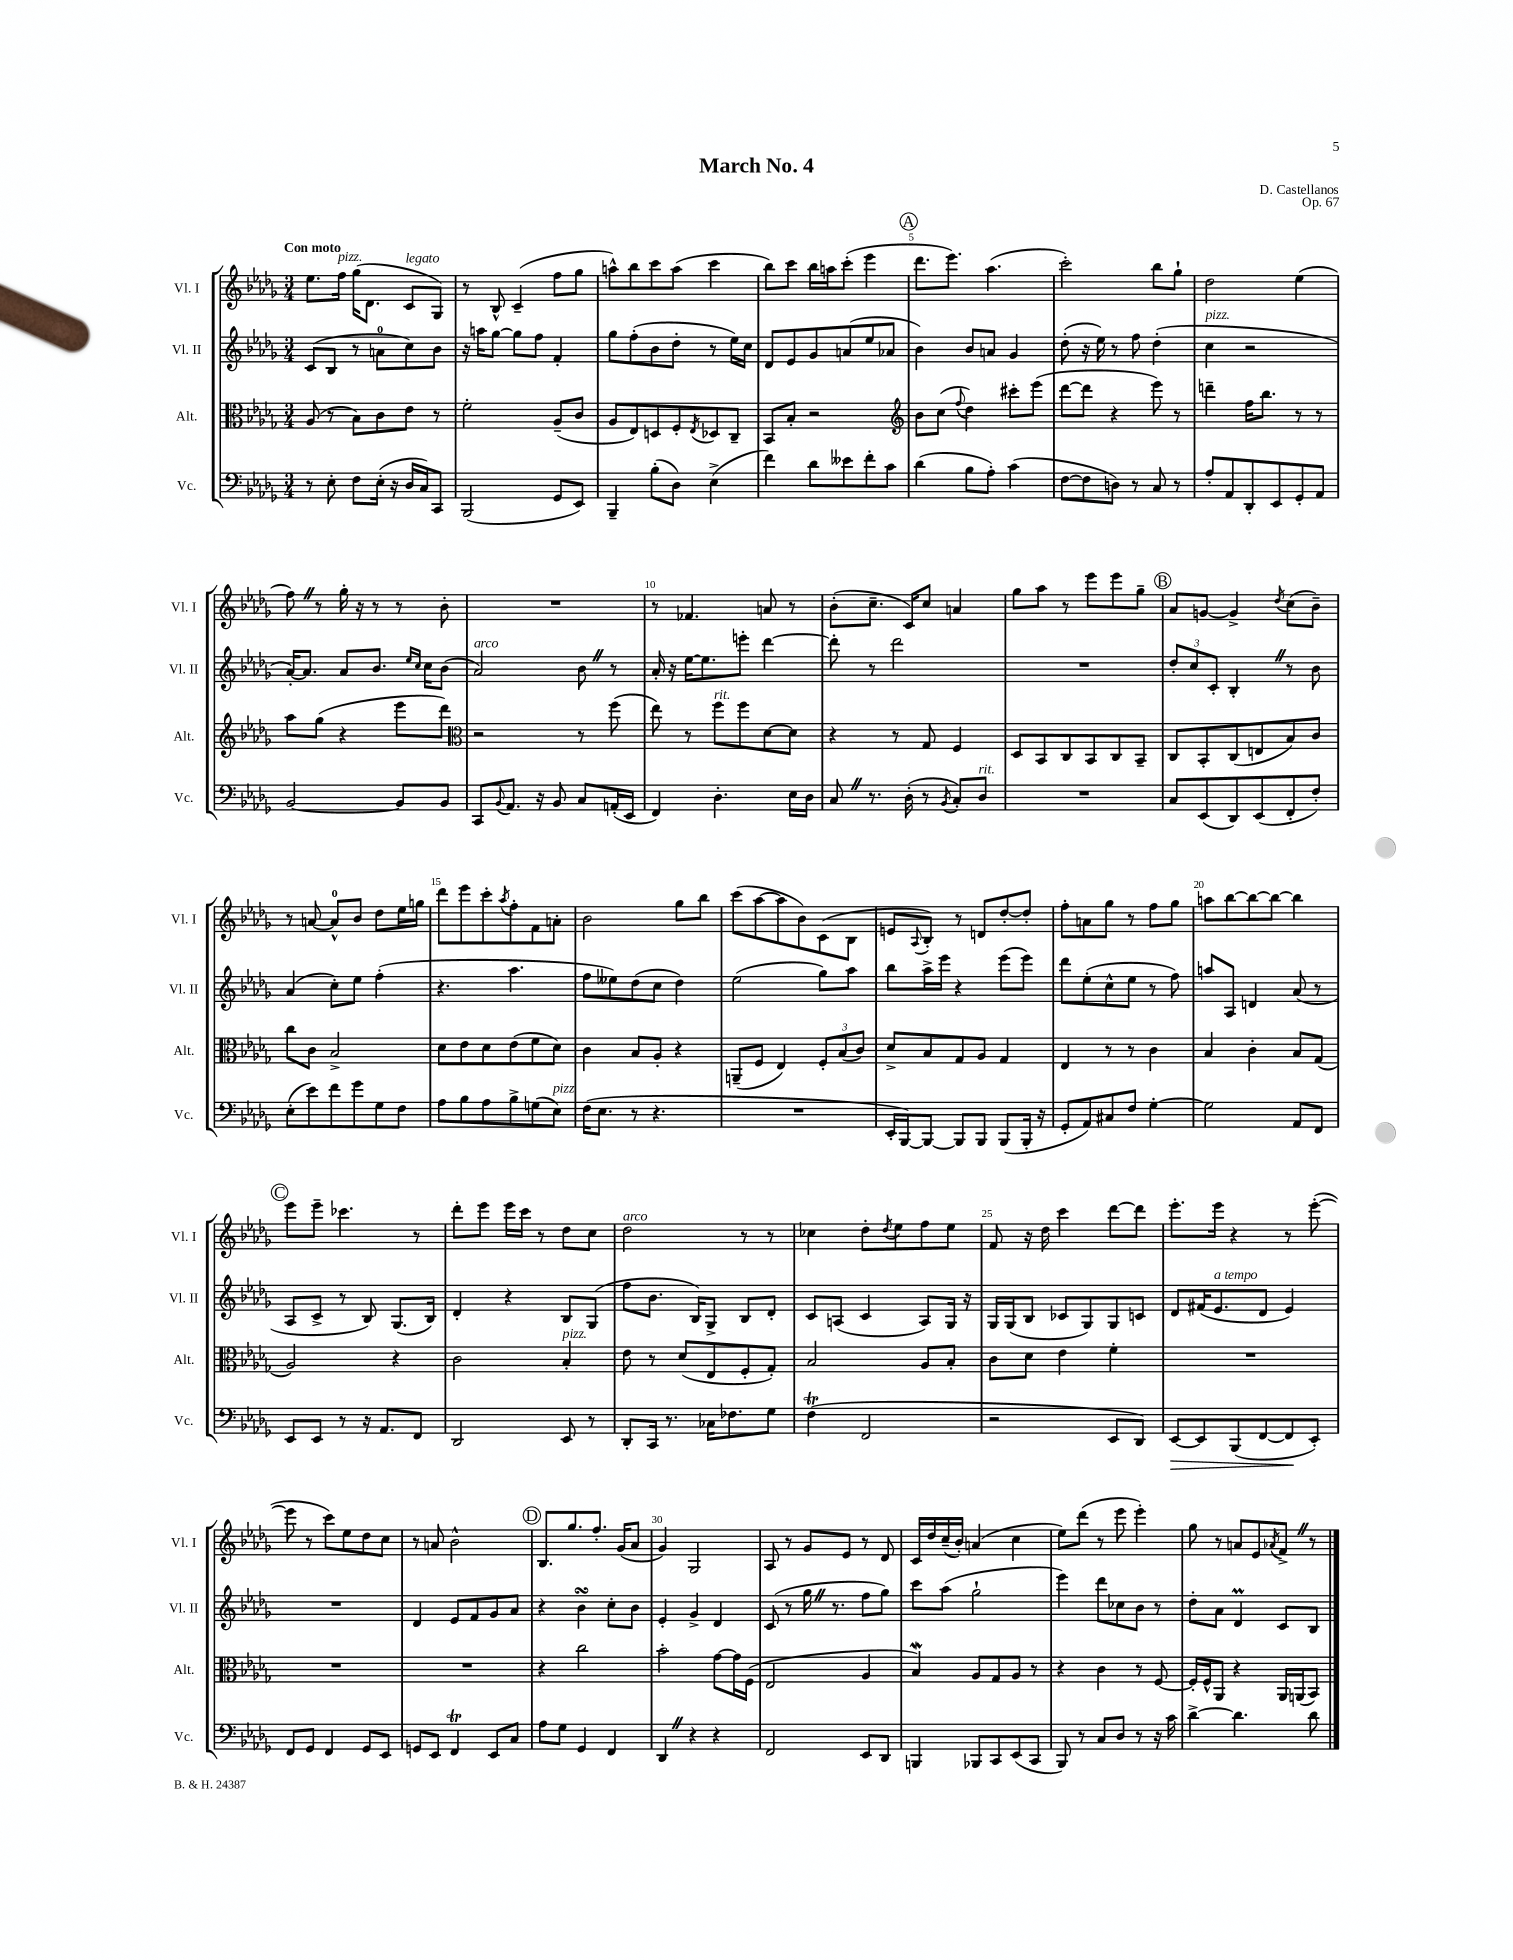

**kern	**kern	**kern	**kern
*staff4	*staff3	*staff2	*staff1
*clefF4	*clefC3	*clefG2	*clefG2
*k[b-e-a-d-g-]	*k[b-e-a-d-g-]	*k[b-e-a-d-g-]	*k[b-e-a-d-g-]
*M3/4	*M3/4	*M3/4	*M3/4
8r	(8A-	(8c	8.ee-
8E-'	8r	8B-	.
.	.	.	16ff
8F	8B-)	8r	(16gg-
.	.	.	8.d-
(16E-'	8c	8a	.
16r	.	.	.
16D-	8e-	8cc)	8c
16C)	.	.	.
8CC	8r	8b-	8G-)
=	=	=	=
(2BBB-	2f'	16r	8r
.	.	16aa	.
.	.	[8gg-	8B-^^
.	.	8gg-]	(4c~
.	.	8ff	.
8GG-	(8A-~	4f'	8ff
8EE-)	8c	.	8gg-
=	=	=	=
4BBB-~	8A-	8gg-	8aa^^)
.	8E-)	(8ff'	8bb-
(8B-'	8D	8b-	8ccc
8D-)	8F'	8dd-'	(8aa
.	8qE-	.	.
(4E-^	8D-	8r	4ccc
.	8C~	16ee-)	.
.	.	16cc	.
=	=	=	=
4f)	8BB-	8d-	8bb-)
.	8B-'	8e-	8ccc
8d-	2r	8g-	16bb-
.	.	.	16aa
8e--	.	(8a	(8ccc'
8f'	.	8ee-	4eee-
8c	.	8a-	.
=	=	=	=
*	*clefG2	*	*
(4d-	8b-	4b-)	8.ddd-
.	(8cc	.	.
.	.	.	8.eee-)
.	8qqff	.	.
8B-	4dd-)	8b-	.
8A-')	.	8a	(4.aa-
(4c	8ccc#'	4g-	.
.	(8eee-	.	.
=	=	=	=
[8F	[8ddd-	(8dd-'	2ccc')
8F]	8ddd-]	16r	.
.	.	16ee-)	.
8D)	4r	8r	.
8r	.	8ff	.
8C	8eee-)	(4dd-'	8bb-
8r	8r	.	8gg-`
=	=	=	=
8A-'	4ddd~	4cc	2dd-
8AA-	.	.	.
8DD-'	16ff	2r	.
.	8.bb-	.	.
8EE-	.	.	.
8GG-'	8r	.	(4ee-
8AA-	8r	.	.
=	=	=	=
[2BB-	8aa-	[16a-')	8ff)
.	.	8.a-]	.
.	(8gg-	.	8r
.	4r	8a-	16gg-'
.	.	.	16r
.	.	8.b-	8r
8BB-]	8eee-	.	8r
.	.	16qqee-	.
.	.	16qqcc	.
.	.	16cc	.
8BB-	8ddd-)	(8b-	8b-'
=	=	=	=
*	*clefC3	*	*
8CC	2r	2a-)	2.r
8qqBB-	.	.	.
8.AA-	.	.	.
16r	.	.	.
8BB-	.	.	.
8C	8r	8b-	.
(16AA'	(8ff	8r	.
16EE-	.	.	.
=	=	=	=
4FF)	8ee-)	16a-'	8r
.	.	16r	.
.	8r	[16ee-	4.f-
.	.	8.ee-]	.
4.D-'	8ff	.	.
.	8ff	8eee'	.
.	[8d-	[4ddd-	8a
16E-	8d-]	.	8r
16D-	.	.	.
=	=	=	=
8C	4r	8ddd-']	(8b-'
8.r	.	8r	8.cc~
.	8r	2ddd-	.
(16D-'	.	.	16c)
8r	8G-	.	8cc
8qBB-	.	.	.
8C')	4F	.	4a
8D-	.	.	.
=	=	=	=
2.r	8D-	2.r	8gg-
.	8BB-	.	8aa-
.	8C	.	8r
.	8BB-	.	8eee-
.	8C	.	8eee-
.	8BB-~	.	8gg-~
=	=	=	=
8C	8C	12dd-'	8a-
.	.	12cc	.
(8EE-	8BB-'	.	[8g
.	.	12c'	.
8DD-)	(8C	4B-'	4g^]
(8EE-	8E	.	.
.	.	.	8qdd-
8FF'	8B-)	8r	(8cc
8F')	8c	8b-	8b-~)
=	=	=	=
(8E-'	8cc	(4a-	8r
8e-)	8c	.	[8a
8f	2B-^	8cc')	8a^^]
8g-	.	8ee-	8b-
8G-	.	(4ff'	8dd-
8F	.	.	16ee-
.	.	.	16gg
=	=	=	=
8A-	8d-	4.r	8ddd-
8B-	8e-	.	8eee-
8A-	8d-	.	8ccc'
.	.	.	8qaa-
8B-^	(8e-	4.aa-	8ff'
(8G	8f	.	8f
8E-)	8d-)	.	8a'
=	=	=	=
(16F	4c	8ff	2b-
8.E-	.	.	.
.	.	8ee--)	.
8r	8B-	(8dd-	.
4.r	8A-'	8cc	.
.	4r	4dd-)	8gg-
.	.	.	8bb-
=	=	=	=
2.r	(8AA~	(2ee-	(8ccc
.	8F	.	[8aa-
.	4E-)	.	8aa-]
.	.	.	8b-)
.	12F'	8gg-)	(8c
.	(12B-	.	.
.	.	8aa-	8B-
.	12c)	.	.
=	=	=	=
16EE-'	8d-^	8bb-	8e
[16BBB-)	.	.	.
.	.	.	8qqA-
8BBB-_	8B-	16aa-^	8B-')
.	.	16eee-	.
8BBB-]	8G-	4r	8r
8BBB-	8A-	.	8d
(8BBB-	4G-	(8eee-	[8dd-'
16BBB-'	.	8eee-)	8dd-']
16r	.	.	.
=	=	=	=
8GG-'	4E-	8ddd-	8ff'
8AA-)	.	(8ee-'	8a
8C#	8r	8cc^^	8gg-
8F	8r	8ee-	8r
[4G-'	4c	8r	8ff
.	.	8ff)	8gg-
=	=	=	=
2G-]	4B-	8aa	8aa
.	.	8A-	[8bb-
.	4c'	4d	8bb-_
.	.	.	8bb-_
8AA-	8B-	(8a-	4bb-]
8FF	(8G-	8r	.
=	=	=	=
8EE-	2A-)	8A-	8eee-
8EE-	.	8c^	8eee-~
8r	.	8r	4.ccc-
16r	.	8B-)	.
8.AA-	.	.	.
.	4r	(8.G-	.
8FF	.	.	8r
.	.	16B-)	.
=	=	=	=
2DD-	2c	4d-'	8ddd-'
.	.	.	8eee-
.	.	4r	16eee-
.	.	.	16ccc
.	.	.	8r
8EE-	4B-'	8B-	8dd-
8r	.	(8G-	8cc
=	=	=	=
8DD-'	8e-	8ff	2dd-
16CC	8r	8.b-	.
8.r	.	.	.
.	(8d-	.	.
.	.	16B-)	.
16C-	8E-	8G-^	.
8.F-	.	.	.
.	8F'	8B-	8r
8G-	8G-')	8d-'	8r
=	=	=	=
(4F	2B-	8c	4cc-
.	.	(8A	.
2FF	.	4c	8dd-'
.	.	.	8qdd-
.	.	.	8ee-
.	8A-	8A)	8ff
.	8B-'	16G-	8ee-
.	.	16r	.
=	=	=	=
2r	8c	16G-	8f
.	.	(16G-	.
.	8d-	8B-	16r
.	.	.	16dd-
.	4e-	8c-	4ccc
.	.	8G-)	.
8EE-	4f'	8G-	[8ddd-
8DD-)	.	8c	8ddd-]
=	=	=	=
[8EE-	2.r	8d-	8.eee-'
8EE-]	.	(16f#	.
.	.	8.e-	16eee-
(8BBB-	.	.	4r
[8FF	.	8d-	.
8FF]	.	4e-)	8r
8EE-')	.	.	([8eee-'
=	=	=	=
8FF	2.r	2.r	8eee-]
8GG-	.	.	8r
4FF	.	.	8ccc)
.	.	.	8ee-
8GG-	.	.	8dd-
8EE-	.	.	8cc
=	=	=	=
8GG	2.r	4d-	8r
8EE-	.	.	8a
4FF	.	8e-	2b-^^
.	.	8f	.
8EE-	.	8g-	.
8C	.	8a-	.
=	=	=	=
8A-	4r	4r	8.B-
8G-	.	.	.
.	.	.	8.gg-
4GG-	2cc	4b-	.
.	.	.	8.ff'
4FF	.	8cc'	.
.	.	.	(16g-
.	.	8b-	8a-
=	=	=	=
4DD-	2b-'	4e-'	4g-)
4r	.	4g-^	2G-
4r	[8g-	4d-	.
.	16g-]	.	.
.	(16F	.	.
=	=	=	=
2FF	2E-	(8c	8A-
.	.	8r	8r
.	.	16gg-	8g-
.	.	8.r	.
.	.	.	8e-
8EE-	4A-	8ff	8r
8DD-	.	8gg-)	8d-
=	=	=	=
4BBB	4B-)	8ccc	16c
.	.	.	16dd-
.	.	(8aa-	(16cc~
.	.	.	16b-')
8BBB-	8A-	2gg-`	(4a
8CC	8G-	.	.
(8EE-	8A-	.	4cc
8CC	8r	.	.
=	=	=	=
8BBB-)	4r	4eee-)	8ee-)
8r	.	.	(8ddd-
8C	4c	8ddd-	8r
8D-	.	8cc-	8eee-
8r	8r	8b-	4eee-')
16r	[8F	8r	.
16c	.	.	.
=	=	=	=
[4d-^	16F']	8dd-'	8gg-
.	16F^^	.	.
.	8AA-	8a-	8r
4.d-]	4r	4d-	8a
.	.	.	8e-
.	.	.	8qa-
.	16AA-	8c	8f^
.	(16AA	.	.
8d-	8BB-)	8B-	8r
==	==	==	==
*-	*-	*-	*-
